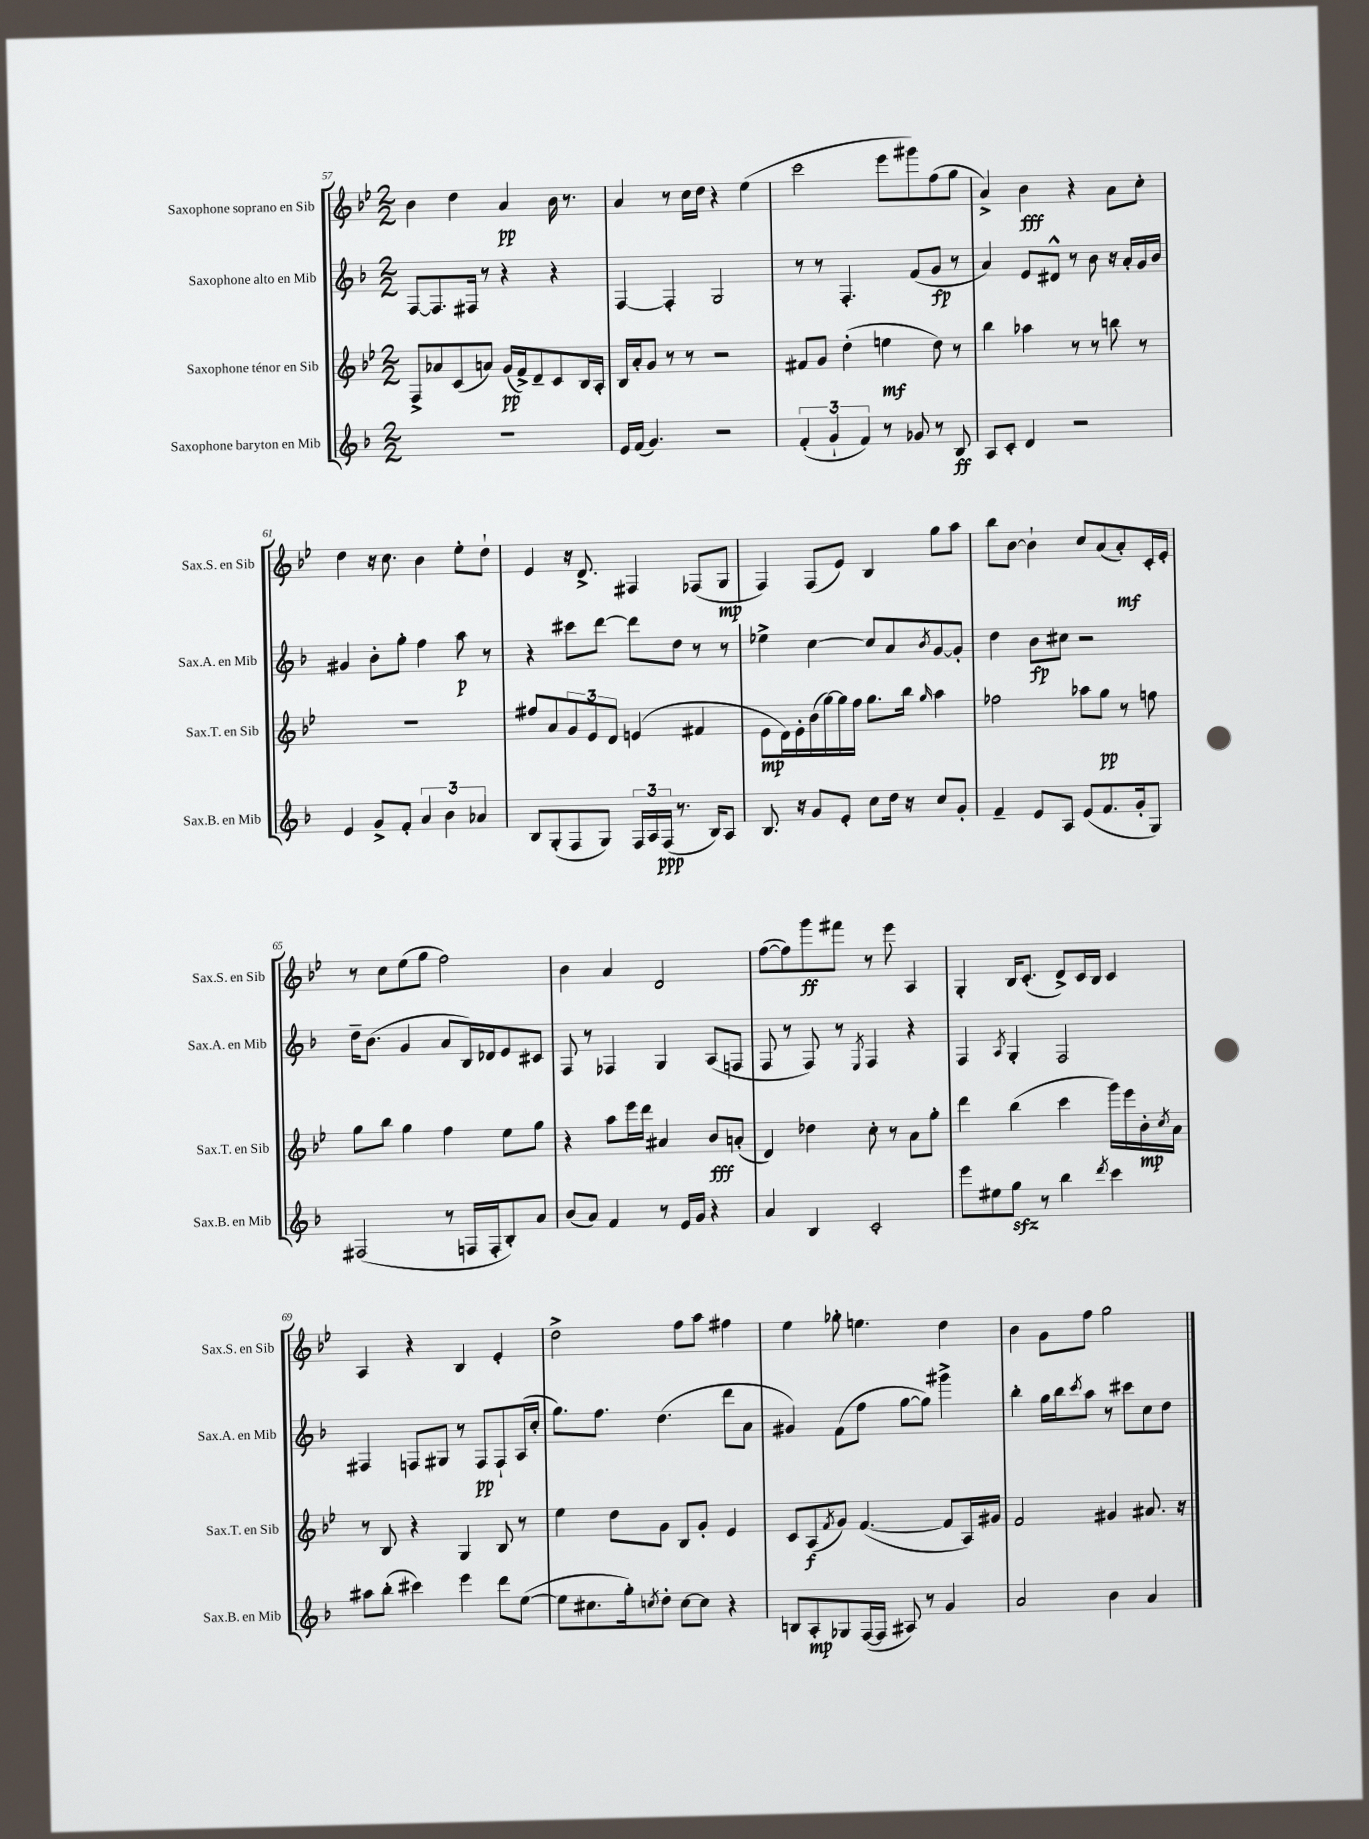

**kern	**kern	**kern	**kern
*staff4	*staff3	*staff2	*staff1
*clefG2	*clefG2	*clefG2	*clefG2
*k[b-]	*k[b-e-]	*k[b-]	*k[b-e-]
*M2/2	*M2/2	*M2/2	*M2/2
1r	8F^	[8F	4b-
.	8a-	8.F]	.
.	(8c	.	4dd
.	.	16F#	.
.	8a)	8r	.
.	(16g	4r	4a
.	16f^)	.	.
.	8d~	.	.
.	8c	4r	16b-
.	.	.	8.r
.	16B-	.	.
.	16A'	.	.
=	=	=	=
16e	16B-	[4F	4a
(16f	16a'	.	.
4.g)	8g	.	.
.	8r	4F']	8r
.	8r	.	16cc
.	.	.	16dd
2r	2r	2G	4r
.	.	.	(4ee-
=	=	=	=
(6f'	8f#	8r	2ccc
.	8g	8r	.
6g`	.	.	.
.	(4dd'	4.F'	.
6f)	.	.	.
8r	4ee	.	8eee-
8g-	.	(8f	8ggg#)
8r	8dd)	8g	(8ff
8B-	8r	8r	8gg
=	=	=	=
8A	4bb-	4a)	4a^)
8c'	.	.	.
4d	4aa-	8e	4b-
.	.	8d#^^	.
2r	8r	8r	4r
.	8r	8b-	.
.	8bb	16r	8a
.	.	16a'	.
.	8r	16g	8cc'
.	.	16b-	.
=	=	=	=
4e	1r	4g#	4dd
8g^	.	8b-'	16r
.	.	.	8.cc
8f'	.	8gg'	.
6a	.	4ff	4b-
6b-	.	.	.
.	.	8aa	8ee-'
6a-	.	.	.
.	.	8r	8dd`
=	=	=	=
8B-	8ff#	4r	4e-
(8G'	8a	.	.
8F	12g	8ccc#	16r
.	.	.	8.d^
.	12e-	.	.
8G)	.	[8ddd	.
.	12d	.	.
24F	(4e	8ddd]	4F#
24A	.	.	.
(24F	.	.	.
8.r	.	8dd	.
.	4f#	8r	(8F-
16B-)	.	.	.
8A	.	8r	8G
=	=	=	=
8.B-	8e-	4ee-^	4F)
.	16d)	.	.
16r	16e-'	.	.
8g	(16b-	[4cc	(8F
.	[16gg)	.	.
8e'	16gg]	.	8e-)
.	16ff	.	.
8cc	8.gg	8cc]	4B-
16dd	.	8a	.
16r	16bb-	.	.
.	16qqgg	8qb-	.
8cc	4aa	[8g	8gg
8g'	.	8g']	8aa
=	=	=	=
4f~	2ff-	4dd	8bb-
.	.	.	[8b-
8e	.	8b-	4b-`]
8A	.	8cc#	.
(8e	8aa-	2r	8cc
8.f	8gg	.	(8a
.	8r	.	8a')
16g'	.	.	.
8G)	8ff	.	16c'
.	.	.	16e-'
=	=	=	=
(2F#	8gg	16dd~	8r
.	.	(8.b-	.
.	8bb-	.	8cc
.	4gg	4g	(8ee-
.	.	.	8gg
8r	4ff	8a	2ff)
16F	.	16B-)	.
16F'	.	16d-	.
8B-')	8ee-	8e	.
8a	8gg	8c#	.
=	=	=	=
(8b-	4r	8F	4b-
8a)	.	8r	.
4f	8aa	4F-	4a
.	16eee-	.	.
.	16ddd	.	.
8r	4a#	4G	2d
16e	.	.	.
16g	.	.	.
4r	8b-	(8A	.
.	(8a'	8F	.
=	=	=	=
4a	4d)	8F	([8ff
.	.	8r	8ff])
4B-	4dd-	8F)	8ggg
.	.	8r	8fff#
.	.	8qE	.
2c'	8cc'	4F	8r
.	8r	.	8eee-
.	8a	4r	4A
.	8gg'	.	.
=	=	=	=
8eee	4ddd	4F	4G'
8ee#	.	.	.
.	.	8qA	.
8gg	(4bb-	4G'	16B-
.	.	.	(8.c'
8r	.	.	.
4bb-	4ccc	2F	8d^)
.	.	.	16c
.	.	.	16B-
8qddd	.	.	.
4ccc	16ggg)	.	4c
.	16eee-	.	.
.	16b-'	.	.
.	8qcc	.	.
.	16a	.	.
=	=	=	=
8aa#	8r	4F#	4A
(8bb-'	8B-	.	.
4ccc#)	4r	8F	4r
.	.	8G#	.
4eee	4G	8r	4B-
.	.	8F	.
8ddd	8B-	8F`	4e-'
([8ee	8r	(16A	.
.	.	16cc'	.
=	=	=	=
8ee]	4ee-	8.gg)	2dd^
8.cc#	.	.	.
.	.	8.ff	.
.	8dd	.	.
16gg')	.	.	.
8qcc	.	.	.
8dd'	8g	(4.dd	.
[8cc	8B-	.	8ff
8cc]	8g'	.	8aa
4r	4e-	8ddd	4ff#
.	.	8a	.
=	=	=	=
8B	8c	4g#)	4ee-
8A'	(8A	.	.
.	8qf	.	.
8G-	8g)	(8f	8gg-'
([16F	([4.f	8ff	4.ee
16F]	.	.	.
8A#)	.	[8gg	.
8r	.	8gg])	.
4g	8f]	4ggg#^	4dd
.	16A)	.	.
.	16g#	.	.
=	=	=	=
2a	2f	4bb-'	4b-
.	.	16gg	8g
.	.	16bb-	.
.	.	8qccc	.
.	.	8aa	8ff
4b-	4g#	8r	2gg
.	.	8ccc#	.
4a	8.a#	8cc	.
.	.	8dd	.
.	16r	.	.
==	==	==	==
*-	*-	*-	*-
